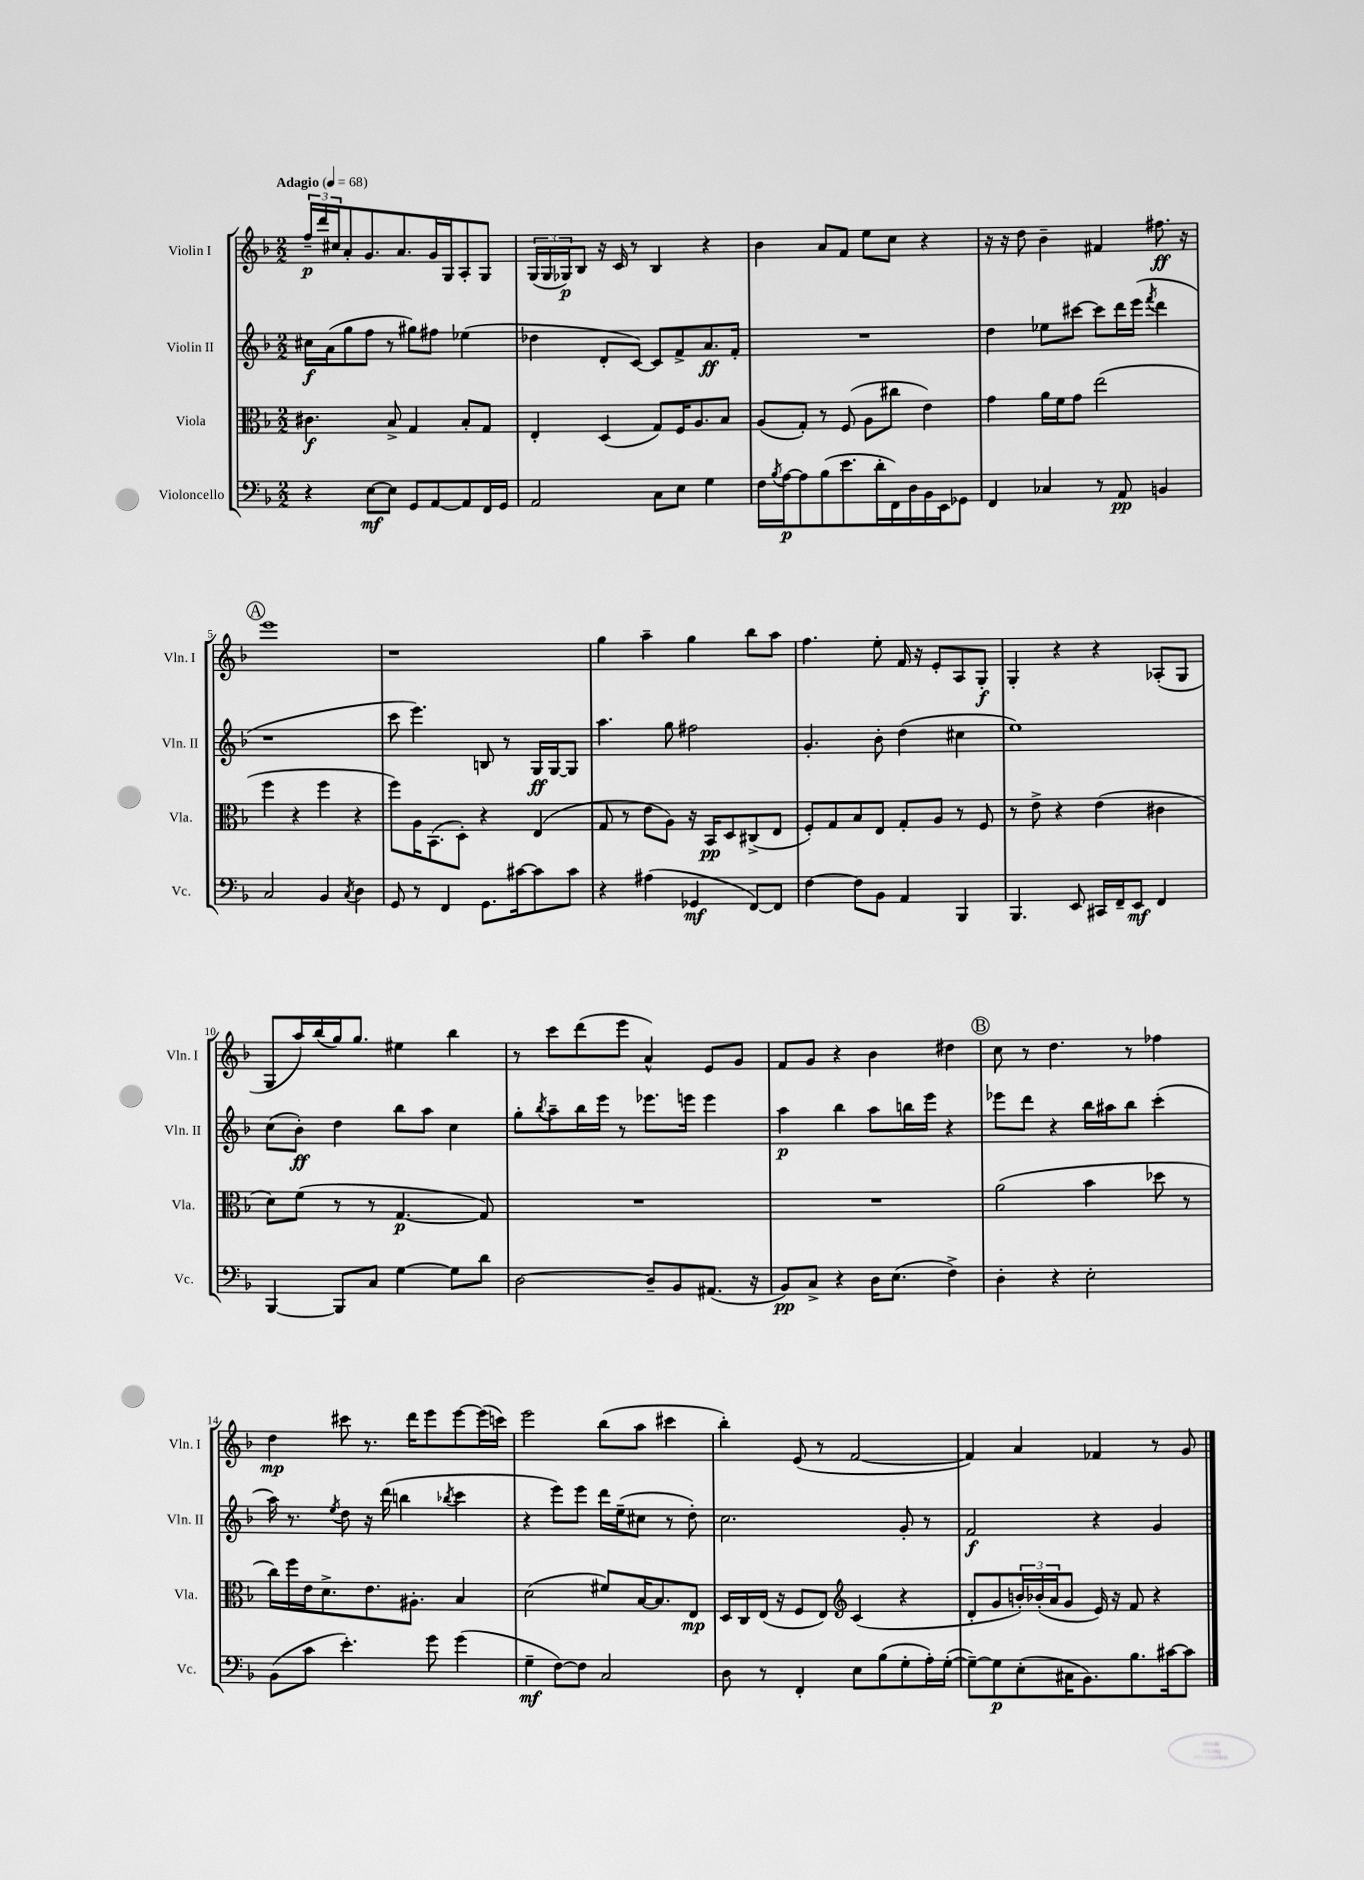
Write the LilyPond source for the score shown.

<<
\new StaffGroup <<
\new Staff = "s0" \with { instrumentName = "Violin I" shortInstrumentName = "Vln. I" } {
    \clef treble \key f \major \numericTimeSignature \time 2/2 \tempo "Adagio" 4 = 68
    \tuplet 3/2 { f''16--\p d'''16 cis''16 } a'8-. g'8. a'8. g'16 g16 a8-. g8 |
    \tuplet 3/2 { g16( g16 ges16\p) } bes8 r16 c'16 r8 bes4 r4 |
    bes'4 a'8 f'8 e''8 c''8 r4 |
    r16 r16 d''8 bes'4-- fis'4 fis''8.\ff r16 |
    \mark \markup { \circle "A" } e'''1 |
    r1 |
    g''4 a''4-- g''4 bes''8 a''8 |
    f''4. e''8-. f'16 r16 e'8-. a8 g8-.\f |
    g4-. r4 r4 aes8-.( g8 |
    g8 a''16) bes''16( g''16) g''8. eis''4 bes''4 |
    r8 c'''8 d'''8( e'''8 a'4-^) e'8 g'8 |
    f'8 g'8 r4 bes'4 dis''4 |
    \mark \markup { \circle "B" } c''8 r8 d''4. r8 fes''4 |
    d''4\mp cis'''8 r8. d'''16 e'''8 e'''8~ e'''16( c'''16) |
    e'''2 bes''8( a''8 cis'''4 |
    bes''4-.) e'8( r8 f'2~ |
    f'4) a'4 fes'4 r8 g'8 \bar "|." |
}
\new Staff = "s1" \with { instrumentName = "Violin II" shortInstrumentName = "Vln. II" } {
    \clef treble \key f \major \numericTimeSignature \time 2/2
    cis''16\f a'16( g''8 f''8 r8 gis''8) fis''8 ees''4( |
    des''4 d'8-. c'8~) c'8 f'8-> a'8.\ff f'16-. |
    R1 |
    d''4 ees''8 cis'''8~ cis'''8 d'''16 e'''16( \acciaccatura { f'''8 } d'''4 |
    \mark \markup { \circle "A" } r1 |
    c'''8 e'''4.) b8 r8 g16\ff g16~ g8 |
    a''4. g''8 fis''2 |
    g'4.-. bes'8-. d''4( cis''4 |
    e''1) |
    c''8( bes'8-.\ff) d''4 bes''8 a''8 c''4 |
    g''8-. \acciaccatura { bes''8 } a''8-- bes''16 e'''16 r8 ees'''8. e'''16 e'''4 |
    a''4\p bes''4 a''8 b''16 e'''16 r4 |
    \mark \markup { \circle "B" } ees'''8 d'''8 r4 bes''16 ais''16 bes''8 c'''4-.( |
    a''16) r8. \acciaccatura { e''8 } d''8 r16 d'''16( b''4 \acciaccatura { bes''8 } c'''4 |
    r4 e'''8) e'''8 d'''16 e''16--( cis''8 r8 d''8-.) |
    c''2. g'8-. r8 |
    f'2\f r4 g'4 \bar "|." |
}
\new Staff = "s2" \with { instrumentName = "Viola" shortInstrumentName = "Vla." } {
    \clef alto \key f \major \numericTimeSignature \time 2/2
    cis'4.\f bes8-> g4 bes8-. g8 |
    e4-. d4( g8) f16 a8. bes8 |
    a8( g8-.) r8 f8( a8 cis''8 e'4) |
    g'4 a'16 f'16 g'8 e''2( |
    \mark \markup { \circle "A" } f''4 r4 f''4 r4 |
    f''8) a16 bes,8.( d8-.) r4 e4( |
    g8 r8 e'8 a8) r16 bes,16\pp d8 cis8->( e8 |
    f8-.) g8 bes8 e8 g8-. a8 r8 f8 |
    r8 e'8-> r4 e'4( cis'4 |
    d'8) f'8( r8 r8 g4.~\p g8) |
    R1 |
    R1 |
    \mark \markup { \circle "B" } a'2( bes'4 des''8 r8 |
    c''16) f''16 e'16 d'8.-> e'8. ais8.-. bes4 |
    d'2( fis'8) bes16~ bes8. e8\mp |
    d16 c16 e16( r16 f8 e8) \clef treble c'4( r4 |
    d'8-. g'8 \tuplet 3/2 { b'16-.) bes'16-.( a'16 } g'8 e'16) r16 f'8 r4 \bar "|." |
}
\new Staff = "s3" \with { instrumentName = "Violoncello" shortInstrumentName = "Vc." } {
    \clef bass \key f \major \numericTimeSignature \time 2/2
    r4 e8~\mf e8 g,8 a,8~ a,8 f,16 g,16 |
    a,2 c8 e8 g4 |
    f16 \acciaccatura { bes8 } a16~\p a8 bes8( e'8. d'16-. f,16) d16 bes,16 e,16 ges,8 |
    f,4 ces4 r8 a,8\pp b,4 |
    \mark \markup { \circle "A" } c2 bes,4 \acciaccatura { c8 } d4 |
    g,8 r8 f,4 g,8. cis'16~ cis'8 cis'8 |
    r4 ais4( ges,4\mf f,8~) f,8 |
    f4~ f8 bes,8 a,4 bes,,4 |
    bes,,4. e,8 cis,16 f,16-- e,8\mf f,4 |
    bes,,4~ bes,,8 c8 g4~ g8 d'8 |
    d2~ d8-- bes,8 ais,8.( r16 |
    bes,8\pp) c8-> r4 d16 e8.( f4->) |
    \mark \markup { \circle "B" } d4-. r4 e2-. |
    bes,8( c'8 e'4.-.) g'8 g'4( |
    g4--\mf f8~) f8 c2 |
    d8 r8 f,4-. e8 bes8( g8-. a16-.) g16~-.( |
    g8~--) g8\p e8-.( cis16 bes,8.) bes8. cis'16~ cis'8 \bar "|." |
}
>>
>>
